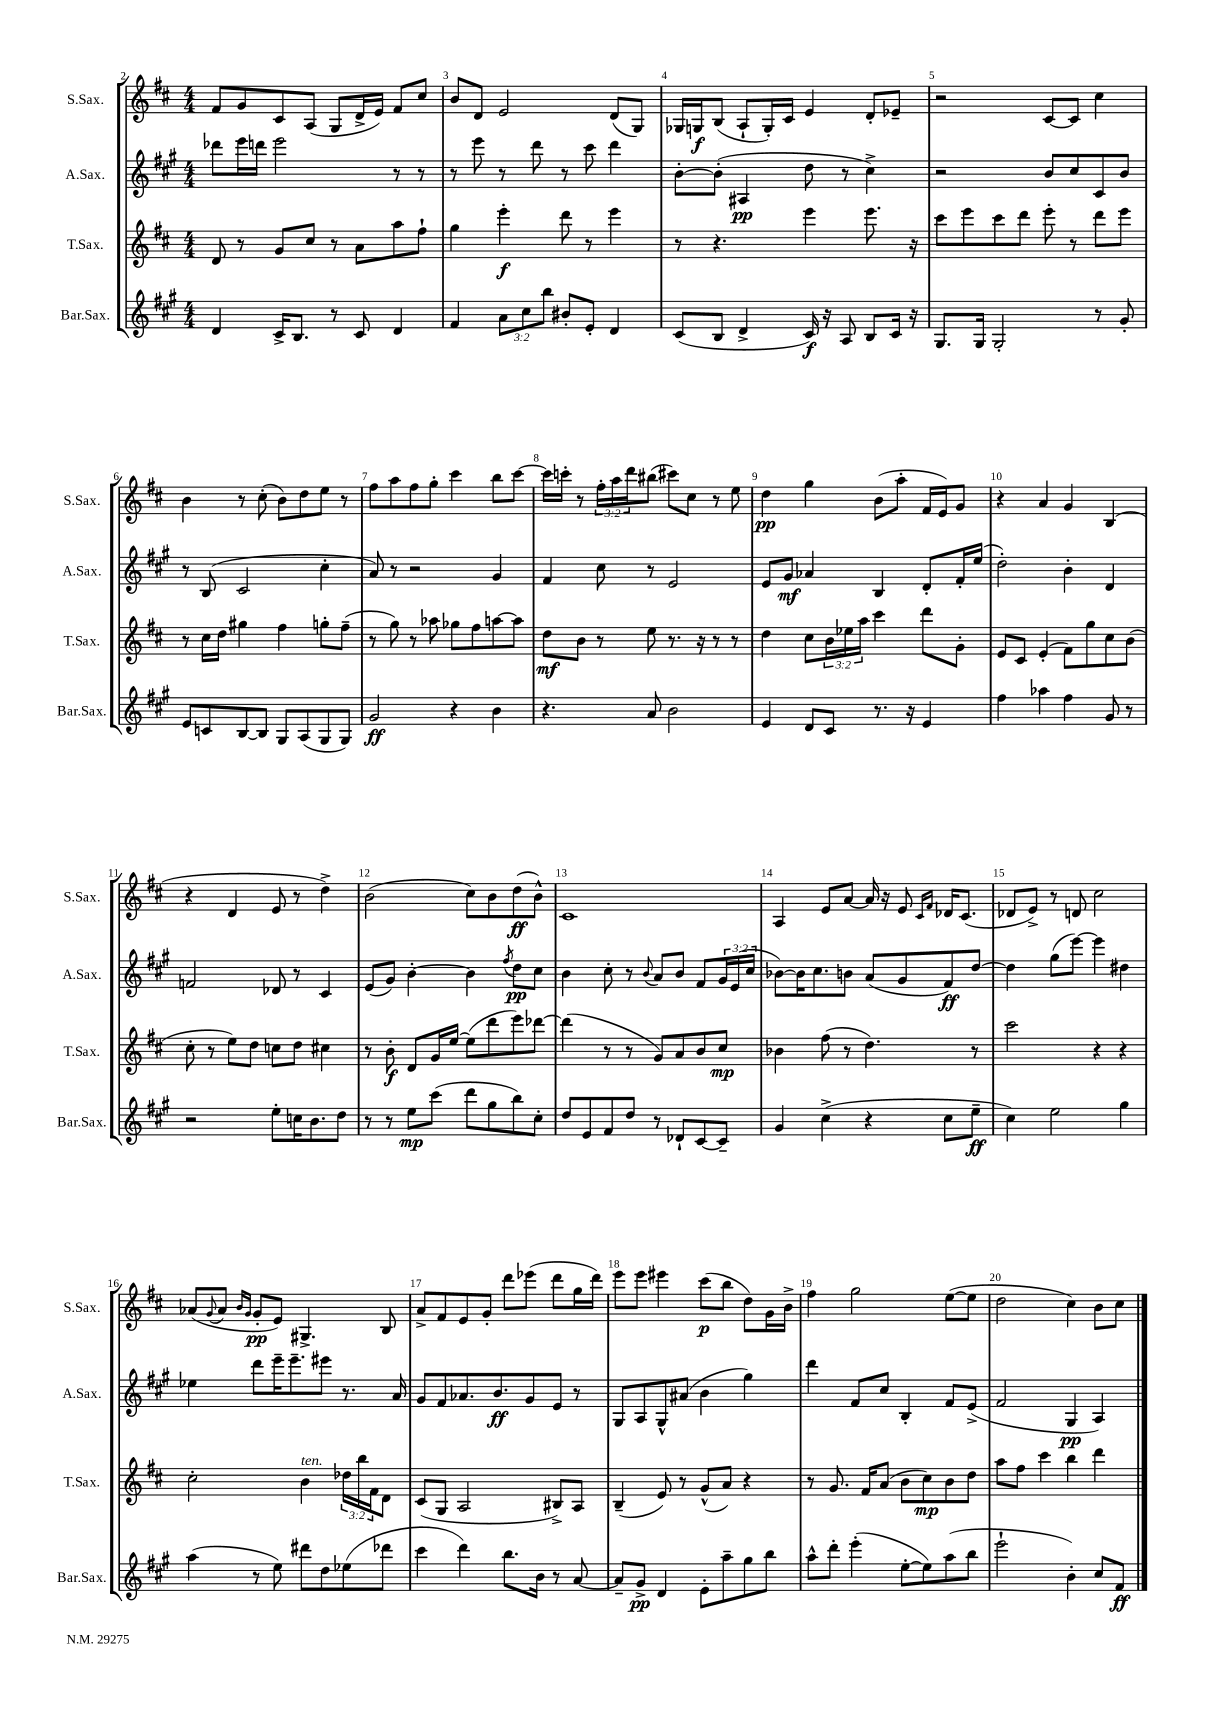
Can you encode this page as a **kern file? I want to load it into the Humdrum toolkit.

**kern	**kern	**kern	**kern
*staff4	*staff3	*staff2	*staff1
*clefG2	*clefG2	*clefG2	*clefG2
*k[f#c#g#]	*k[f#c#]	*k[f#c#g#]	*k[f#c#]
*M4/4	*M4/4	*M4/4	*M4/4
4d	8d	8ddd-	8f#
.	8r	16eee	8g
.	.	16ddd	.
16c#^	8g	2eee	8c#
8.B	.	.	.
.	8cc#	.	(8A
8r	8r	.	8G
8c#	8a	.	16d^
.	.	.	16e)
4d	8aa	8r	8f#
.	8ff#`	8r	8cc#
=	=	=	=
4f#	4gg	8r	8b
.	.	8eee	8d
12a	4eee'	8r	2e
12cc#	.	.	.
.	.	8ddd	.
12bb	.	.	.
8b#'	8ddd	8r	.
8e'	8r	8ccc#	.
4d	4eee	4ddd	(8d
.	.	.	8G)
=	=	=	=
(8c#	8r	[8b'	16G-
.	.	.	16G
8B	4.r	(8b']	(8B
4d^	.	4A#	8A`
.	.	.	16G')
.	.	.	16c#
16c#)	4eee	8dd	4e
16r	.	.	.
8A	.	8r	.
8B	8.eee	4cc#^)	8d'
16c#	.	.	8e-~
16r	16r	.	.
=	=	=	=
8.G#	8ccc#	2r	2r
.	8eee	.	.
16G#	.	.	.
2G#'	8ccc#	.	.
.	8ddd	.	.
.	8eee'	8b	[8c#
.	8r	8cc#	8c#]
8r	8ddd	8c#	4cc#
8g#'	8eee	8b	.
=	=	=	=
8e	8r	8r	4b
8c	16cc#	(8B	.
.	16dd	.	.
[8B	4gg#	2c#	8r
8B]	.	.	(8cc#'
8G#	4ff#	.	8b)
(8A	.	.	8dd
8G#	8gg'	4cc#'	8ee
8G#)	(8ff#~	.	8r
=	=	=	=
2g#	8r	8a)	8ff#
.	8gg)	8r	8aa
.	8r	2r	8ff#
.	8aa-	.	8gg'
4r	8gg-	.	4ccc#
.	8ff#	.	.
4b	[8aa	4g#	8bb
.	8aa]	.	[8ccc#
=	=	=	=
4.r	8dd	4f#	16ccc#]
.	.	.	16ccc'
.	8b	.	8r
.	8r	8cc#	24ff#'
.	.	.	24aa
.	.	.	24ddd
8a	8ee	8r	(8bb#
2b	8.r	2e	8ccc#)
.	.	.	8cc#
.	16r	.	.
.	8r	.	8r
.	8r	.	8ee
=	=	=	=
4e	4dd	8e	4dd
.	.	8g#	.
8d	8cc#	4a-	4gg
8c#	24b	.	.
.	24ee-	.	.
.	24aa	.	.
8.r	4ccc#	4B	(8b
.	.	.	8aa'
16r	.	.	.
4e	8ddd	8d'	16f#
.	.	.	16e)
.	8g'	16f#'	8g
.	.	(16ee	.
=	=	=	=
4ff#	8e	2dd')	4r
.	8c#	.	.
4aa-	(4e'	.	4a
4ff#	8f#)	4b'	4g
.	8gg	.	.
8g#	8cc#	4d	(4B
8r	(8b	.	.
=	=	=	=
2r	8cc#'	2f	4r
.	8r	.	.
.	8ee)	.	4d
.	8dd	.	.
8ee'	8cc	8d-	8e
16cc	8dd	8r	8r
8.b	.	.	.
.	4cc#	4c#	4dd^)
8dd	.	.	.
=	=	=	=
8r	8r	(8e	(2b
8r	8b'	8g#)	.
8ee	8d	[4b'	.
(8ccc#	16g	.	.
.	[16ee	.	.
8ddd	(8ee]	4b]	8cc#)
8gg#	8ddd	.	8b
.	.	8qff#	.
8bb)	8eee)	8dd	(8dd
8cc#'	[8ddd-	8cc#	8b^^)
=	=	=	=
8dd	(4ddd-]	4b	1c#
8e	.	.	.
8f#	8r	8cc#'	.
8dd	8r	8r	.
.	.	8qqb	.
8r	8g)	8a	.
8d-`	8a	8b	.
[8c#	8b	8f#	.
8c#~]	8cc#	24g#	.
.	.	(24e	.
.	.	24cc#	.
=	=	=	=
4g#	4b-	[8b-)	4A
.	.	16b-]	.
.	.	8.cc#	.
(4cc#^	(8ff#	.	8e
.	8r	8b	[8a
4r	4.dd)	(8a	16a]
.	.	.	16r
.	.	8g#	8e
.	.	.	16qqc#
.	.	.	16qqf#
8cc#	.	8f#)	16d-
.	.	.	(8.c#
8ee~	8r	[8dd	.
=	=	=	=
4cc#)	2ccc#	4dd]	8d-
.	.	.	8e^)
2ee	.	(8gg#	8r
.	.	[8eee)	8d
.	4r	4eee]	2cc#
4gg#	4r	4dd#	.
=	=	=	=
(4aa	2cc#'	4ee-	(8a-
.	.	.	8qqg
.	.	.	8a-
.	.	.	16qqb
.	.	.	16qqg
8r	.	8ddd	8g'
8ee)	.	16eee~	8e)
.	.	8.eee~	.
8ddd#	4b	.	4.G#^
8dd	.	8eee#	.
(8ee-	24dd-	8.r	.
.	24bb	.	.
.	24f#	.	.
8ddd-	8d	.	8B
.	.	16a	.
=	=	=	=
4ccc#	(8c#	8g#	8a^
.	8G	8f#	8f#
4ddd)	2A	8.a-	8e
.	.	.	8g'
.	.	8.b	.
8.bb	.	.	8ddd
.	.	8g#	(8eee-
16b	.	.	.
8r	8B#^)	8e	8ddd
[8a	8A	8r	16gg
.	.	.	16ddd)
=	=	=	=
8a~]	(4B~	8G#	8eee
8g#^	.	8A	8eee
4d	8e)	8G#^^	4eee#
.	8r	(8a#	.
8e'	(8g^^	4b	(8ccc#
8aa~	8a)	.	8bb
8gg#	4r	4gg#)	8dd)
8bb	.	.	16g
.	.	.	16b^
=	=	=	=
8aa^^	8r	4ddd	4ff#
8ddd'	8.g	.	.
(4eee'	.	8f#	2gg
.	16f#	.	.
.	(8a	8cc#	.
[8ee'	8b	4B'	.
8ee])	8cc#)	.	.
(8aa	8b	8f#	([8ee
8bb	8dd	(8e^	8ee]
=	=	=	=
2eee`	8aa	2f#	2dd
.	8ff#	.	.
.	4ccc#	.	.
4b')	4bb	4G#	4cc#)
8cc#	4ddd	4A)	8b
8f#	.	.	8cc#
==	==	==	==
*-	*-	*-	*-
